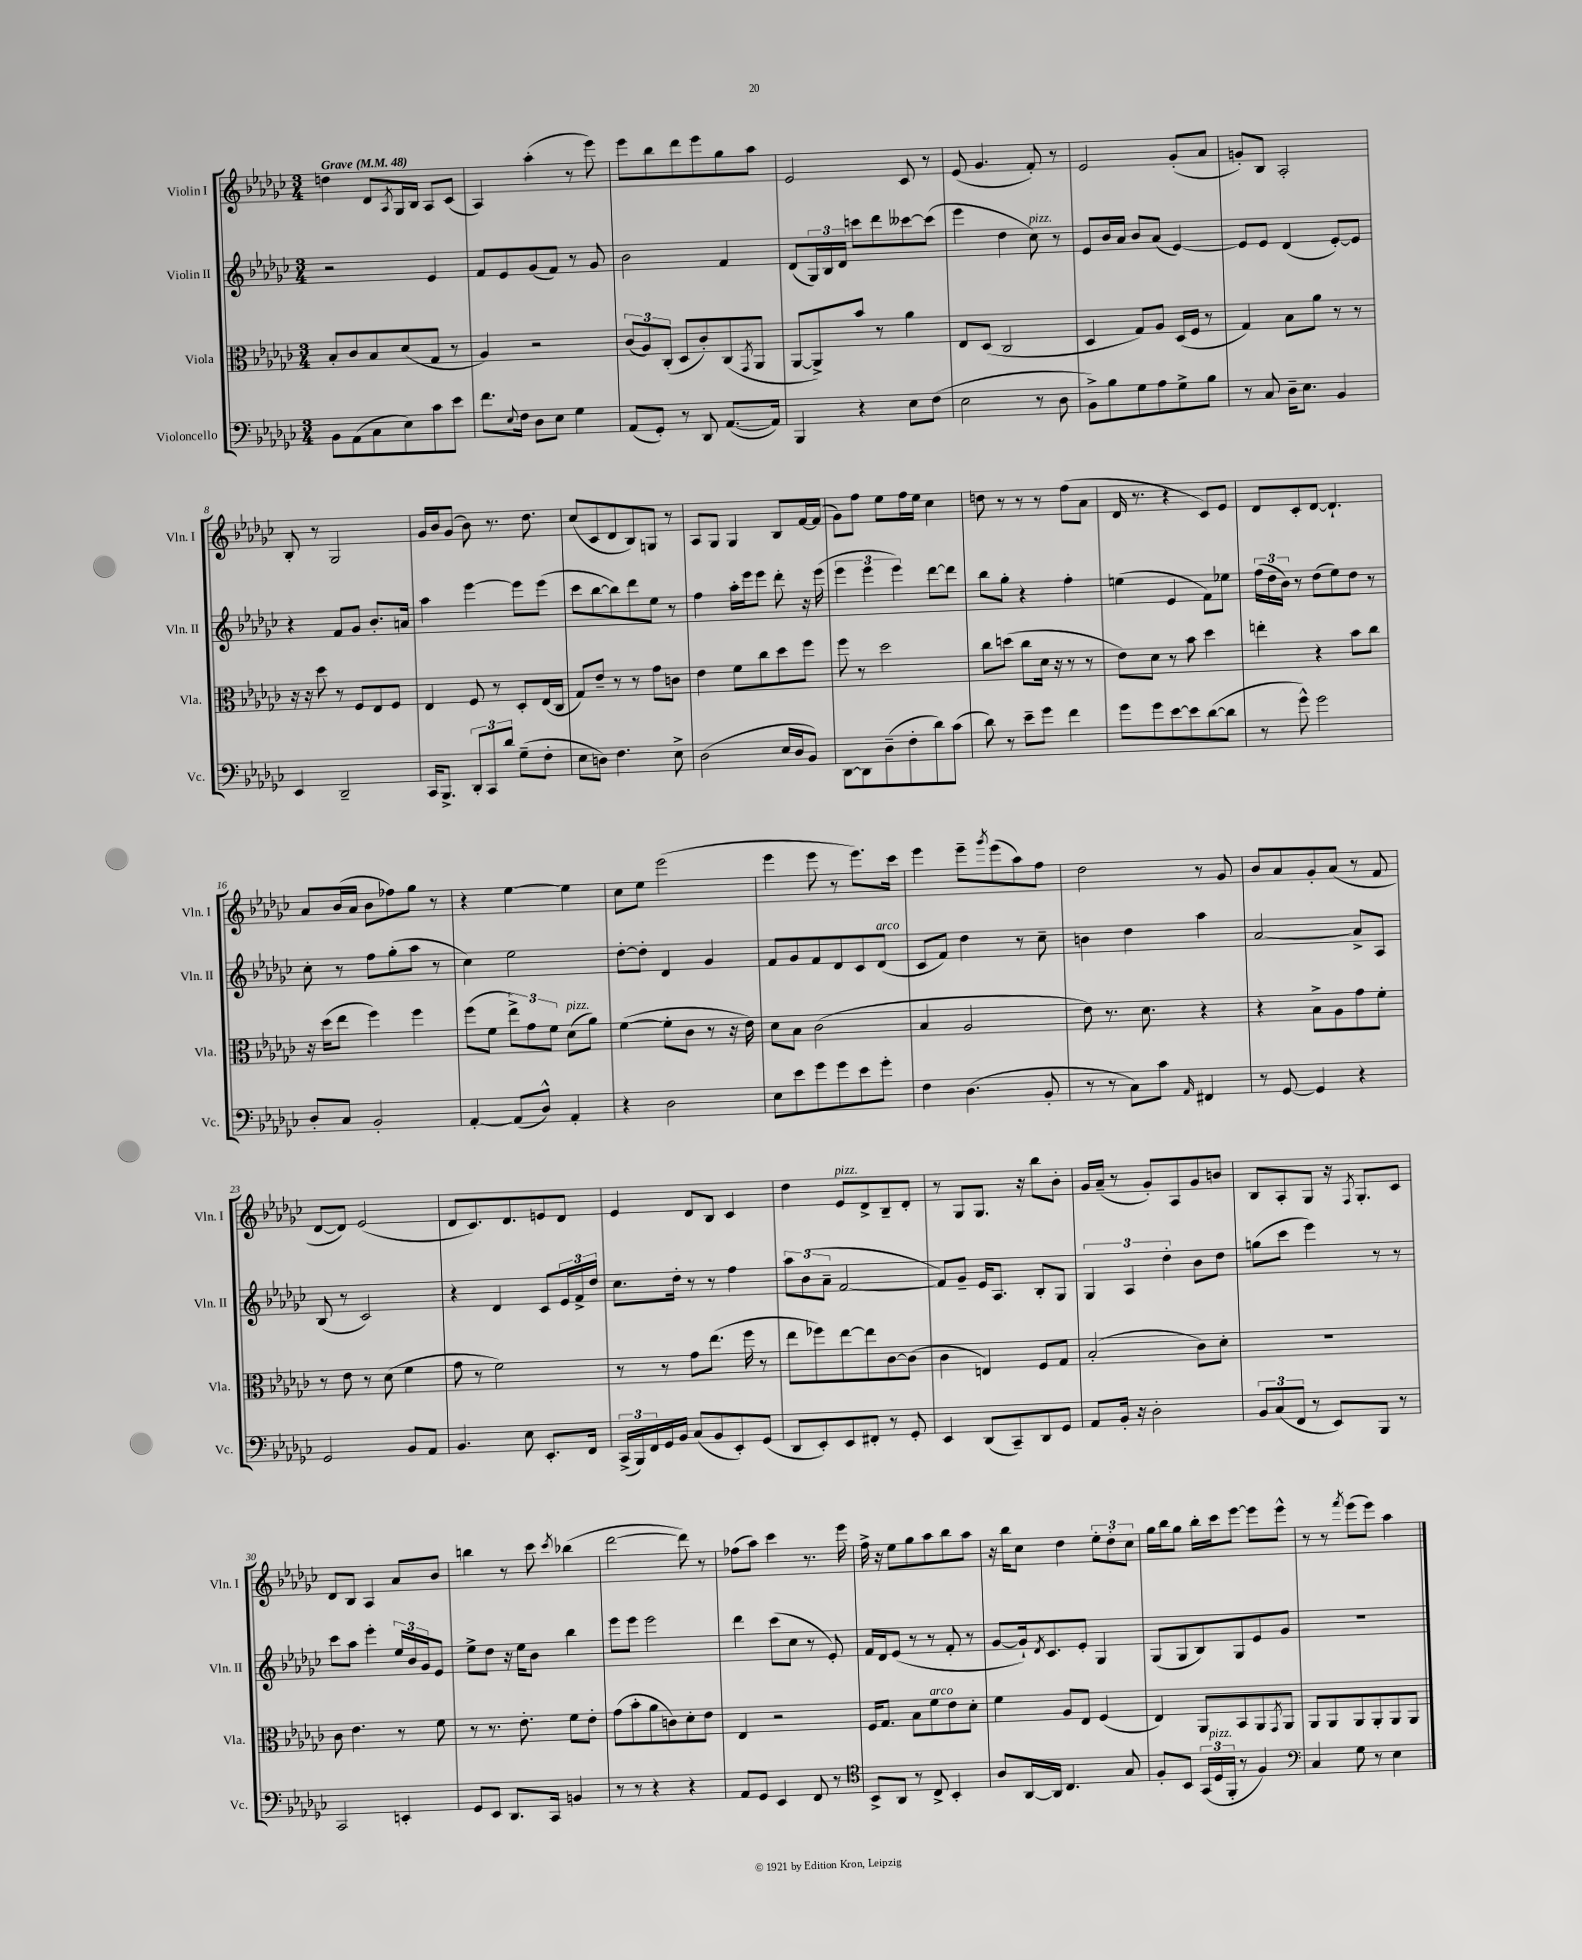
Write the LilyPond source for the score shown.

<<
\new StaffGroup <<
\new Staff = "s0" \with { instrumentName = "Violin I" shortInstrumentName = "Vln. I" } {
    \clef treble \key ges \major \numericTimeSignature \time 3/4 \tempo "Grave" 4 = 48
    d''4 des'8 \acciaccatura { aes8 } ges16 bes16 aes8 ces'8( |
    aes4) aes''4-.( r8 ees'''8) |
    ees'''8 bes''8 des'''8 ees'''8 ges''8 aes''8 |
    ees'2 ces'8 r8 |
    ees'8( ges'4. f'8-.) r8 |
    ees'2 ges'8-.( aes'8 |
    g'8-.) bes8 aes2-. |
    bes8-. r8 ges2 |
    ges'16 bes'16 ges'8( bes'8) r8. des''8. |
    ces''8( ces'8 des'8 bes8) g8 r8 |
    aes8 ges8 ges4 bes8 f'16~ f'16( |
    ges'8) f''8 ees''8 f''16 ees''16 ces''4 |
    d''8 r8 r8 r8 f''8( aes'8 |
    des'16 r8. r4 ces'8) ees'8 |
    des'8 ces'8-. des'8~ des'4.-! |
    aes'8 bes'16( aes'16 bes'8 fes''8) ges''8 r8 |
    r4 ees''4~ ees''4 |
    ces''8 ees''8 ees'''2( |
    ees'''4 ees'''8 r8 ees'''8.) ces'''16 |
    ees'''4 ees'''8-- \acciaccatura { ges'''8 } ees'''8( aes''8) f''8 |
    des''2 r8 ges'8 |
    bes'8 aes'8 ges'8-. aes'8( r8 f'8 |
    des'8~ des'8) ees'2( |
    des'8 ces'8.) des'8. e'8 des'8 |
    ees'4 des'8 bes8 ces'4 |
    des''4 ees'8^\markup { \italic "pizz." } des'8-> bes8-- des'8-. |
    r8 ges8 ges8. r16 bes''8 bes'8-. |
    ges'16 aes'16--( r8 ges'8-.) aes8 ges'8 b'8 |
    bes8 aes8-. ges8 r16 \acciaccatura { f8 } ges8.-. ces'8 |
    des'8 bes8 aes4 aes'8 bes'8 |
    b''4 r8 ces'''8 \acciaccatura { ces'''8 } bes''4( |
    des'''2~ des'''8) r8 |
    fes''8( aes''8) ces'''4 r8. ees'''16 |
    f''16-> r16 ees''8 ges''8 aes''8 bes''8 aes''8 |
    r16 bes''16 ces''8 des''4 \tuplet 3/2 { ees''8-. des''8-. ces''8 } |
    ges''16 bes''16 ges''8 bes''16-. ces'''16 ees'''8~ ees'''8 ees'''8-^ |
    r8 r8 \acciaccatura { f'''8 } ees'''8( ees'''8) aes''4 \bar "|." |
}
\new Staff = "s1" \with { instrumentName = "Violin II" shortInstrumentName = "Vln. II" } {
    \clef treble \key ges \major \numericTimeSignature \time 3/4
    r2 ees'4 |
    f'8 ees'8 ges'8( f'8) r8 ges'8 |
    bes'2 f'4 |
    des'8( \tuplet 3/2 { ges16) bes16 des'16 } c'''8 des'''8 ceses'''8~ ceses'''8( |
    ees'''4 des''4 ces''8^\markup { \italic "pizz." }) r8 |
    ees'8 bes'16 aes'16 bes'8 aes'8( ees'4~) |
    ees'8 ees'8 des'4( ees'8~-.) ees'8 |
    r4 f'8 ges'8 bes'8.-. a'16 |
    aes''4 ees'''4~ ees'''8 ees'''8( |
    ces'''8 bes''8~ bes''8) des'''8 ees''8 r8 |
    f''4 aes''16-. ees'''16 ees'''8 des'''8-. r16 ees'''16( |
    \tuplet 3/2 { ees'''4 ees'''4 ees'''4) } des'''8~ des'''8 |
    bes''8 ges''8-. r4 f''4-. |
    e''4( ees'4 f'8) ees''8 |
    \tuplet 3/2 { f''16( des''16 bes'16) } r8 des''8( ees''8) des''8 r8 |
    ces''8-. r8 f''8 ges''8-.( aes''8 r8 |
    ces''4) ees''2 |
    des''8~-. des''8-. des'4 ges'4 |
    f'8 ges'8 f'8 des'8 ces'8 des'8^\markup { \italic "arco" }( |
    ces'8 f'8) des''4 r8 ces''8-- |
    b'4 des''4 aes''4 |
    aes'2~ aes'8-> aes8 |
    bes8( r8 ces'2) |
    r4 des'4 ces'8 \tuplet 3/2 { ees'16 f'16-> des''16 } |
    ces''8. des''16-. r8 r8 f''4 |
    \tuplet 3/2 { aes''8 bes'8( aes'8-- } f'2~ |
    f'8) ges'8-- ees'16 aes8. bes8-. ges8 |
    \tuplet 3/2 { ges4 aes4 des''4-. } bes'8 des''8 |
    g''8( ces'''8 ees'''4) r8 r8 |
    ces'''8 aes''8 ees'''4-. \tuplet 3/2 { ees''16 bes'16 ges'16 } ees'8 |
    ees''8-> des''8 r16 ees''16 bes'8 bes''4 |
    ees'''8 ees'''8 ees'''2 |
    des'''4 ces'''8( ces''8 r8 ees'8-.) |
    f'16 des'16 ees'8( r8 r8 f'8-. r8 |
    ges'8~ ges'16-!) \acciaccatura { des'8 } ces'8. ees'8-. ges4 |
    ges8( ges8 bes8) ges8 ees'8 ges'8 |
    R2. \bar "|." |
}
\new Staff = "s2" \with { instrumentName = "Viola" shortInstrumentName = "Vla." } {
    \clef alto \key ges \major \numericTimeSignature \time 3/4
    bes8-. ces'8 bes8 des'8( ges8 r8 |
    aes4) r2 |
    \tuplet 3/2 { ces'8( aes8) ces8-.( } des8 ces'8-.) ces8( \acciaccatura { ges,8 } aes,8 |
    aes,8~ aes,8->) bes'8 r8 aes'4 |
    ees8 des8( ces2 |
    des4 ges8) aes8 des16( f16 r8 |
    ges4) bes8 aes'8 r8 r8 |
    r16 r16 des''8 r8 f8 ees8 f8 |
    ees4 f8 r8 des8-. ees16( ces16 |
    ges8) ees'8-- r8 r8 ges'8 c'8 |
    ees'4 f'8 ces''8 des''8 f''8 |
    f''8 r8 des''2 |
    ces''8 d''8( ces''8 des'16 r16 r8 r8 |
    ees'8) des'8 r8 bes'8 des''4 |
    e''4-. r4 bes'8 ces''8 |
    r16 des''16( ees''8 f''4) f''4 |
    f''8( f'8 \tuplet 3/2 { ees''8->) ges'8 f'8 } des'8^\markup { \italic "pizz." }( aes'8) |
    f'4~( f'8-. ces'8 r8 r16 ees'16) |
    des'8 bes8 ces'2( |
    bes4 aes2 |
    ees'8) r8. des'8. r4 |
    r4 bes8-> aes8 ges'8 f'8-. |
    r8 ees'8 r8 des'8( f'4 |
    ges'8 r8 f'2) |
    r8 r8 ges'8 ees''8.( f''16 r8 |
    ees''8 fes''8) ees''8~ ees''8 ces'8~ ces'8( |
    ces'4 e4) f8 ges8 |
    bes2-.( ces'8) des'8-. |
    R2. |
    ces'8 ees'4. r8 f'8 |
    r8 r8. ees'8.-. f'8 ees'8-. |
    ges'8( bes'8-. aes'8 c'8) des'8-. ees'8 |
    ees4 r2 |
    f16 ges8. bes8 f'8^\markup { \italic "arco" } ees'8 des'8-. |
    f'4 aes8 ees8 f4( |
    ees4) aes,8 bes,8 aes,8 \acciaccatura { ges,8 } aes,8 |
    aes,8 aes,8 aes,8 aes,8-. aes,8 aes,8 \bar "|." |
}
\new Staff = "s3" \with { instrumentName = "Violoncello" shortInstrumentName = "Vc." } {
    \clef bass \key ges \major \numericTimeSignature \time 3/4
    bes,8 aes,8( ces8 ees8) ces'8 ees'8 |
    f'8. \appoggiatura { ees8 } f16 des8 ees8 ges4 |
    aes,8( ges,8-.) r8 des,8 aes,8.~( aes,16) |
    bes,,4 r4 ees8 f8( |
    ees2 r8 des8 |
    bes,8->) bes8 ges8 aes8 ges8-> bes8 |
    r8 ces8 des16-- ees8. bes,4 |
    ees,4 des,2-- |
    ces,16 bes,,8.-> \tuplet 3/2 { des,8-. ces,8 des'8 } ges8--( f8-. |
    ees8 d8) f4. ees8-> |
    des2( ees16 des16 bes,8) |
    des,8~ des,8 des8--( f8-. des'8) ces'8( |
    des'8) r8 ees'8-- ges'8 f'4 |
    ges'8 ges'8 ees'8~ ees'8 des'8~( des'8 |
    r8 ges'8-^) ges'2 |
    des8-. ces8 bes,2-. |
    aes,4~-. aes,8( des8-^) aes,4-. |
    r4 des2 |
    ees8 ees'8 ges'8 ges'8 ees'8 ges'8-. |
    f4 des4.( bes,8-. |
    r8 r8 ces8) ces'8 \grace { aes,16 } fis,4 |
    r8 ges,8~ ges,4 r4 |
    ges,2 bes,8 aes,8 |
    bes,4. ees8 ees,8.-. f,16 |
    \tuplet 3/2 { ces,16->( bes,,16) f,16 } ges,16 bes,16 ces8( bes,8 ees,8-.) ges,8( |
    des,8 ees,8-.) ees,8 fis,8-. r8 ges,8-. |
    ees,4 des,8( ces,8--) des,8 ges,8 |
    aes,8 bes,16-. r16 des2-. |
    \tuplet 3/2 { bes,8 ces8( f,8 } r8 ees,8) bes,,8 r8 |
    ces,2 e,4-. |
    ges,8 ees,8 des,8. ces,16 b,4 |
    r8 r8 r4 r4 |
    aes,8 ges,8 ees,4 f,8 r8 |
    \clef tenor bes,8-> aes,8 r8 ces8-> bes,4-. |
    aes8 aes,16~ aes,16 ces4. ges8 |
    f8-. bes,8 \tuplet 3/2 { ges,16( des16^\markup { \italic "pizz." } f,16-. } r8 f4) |
    \clef bass ces4 ges8 r8 ees4 \bar "|." |
}
>>
>>
